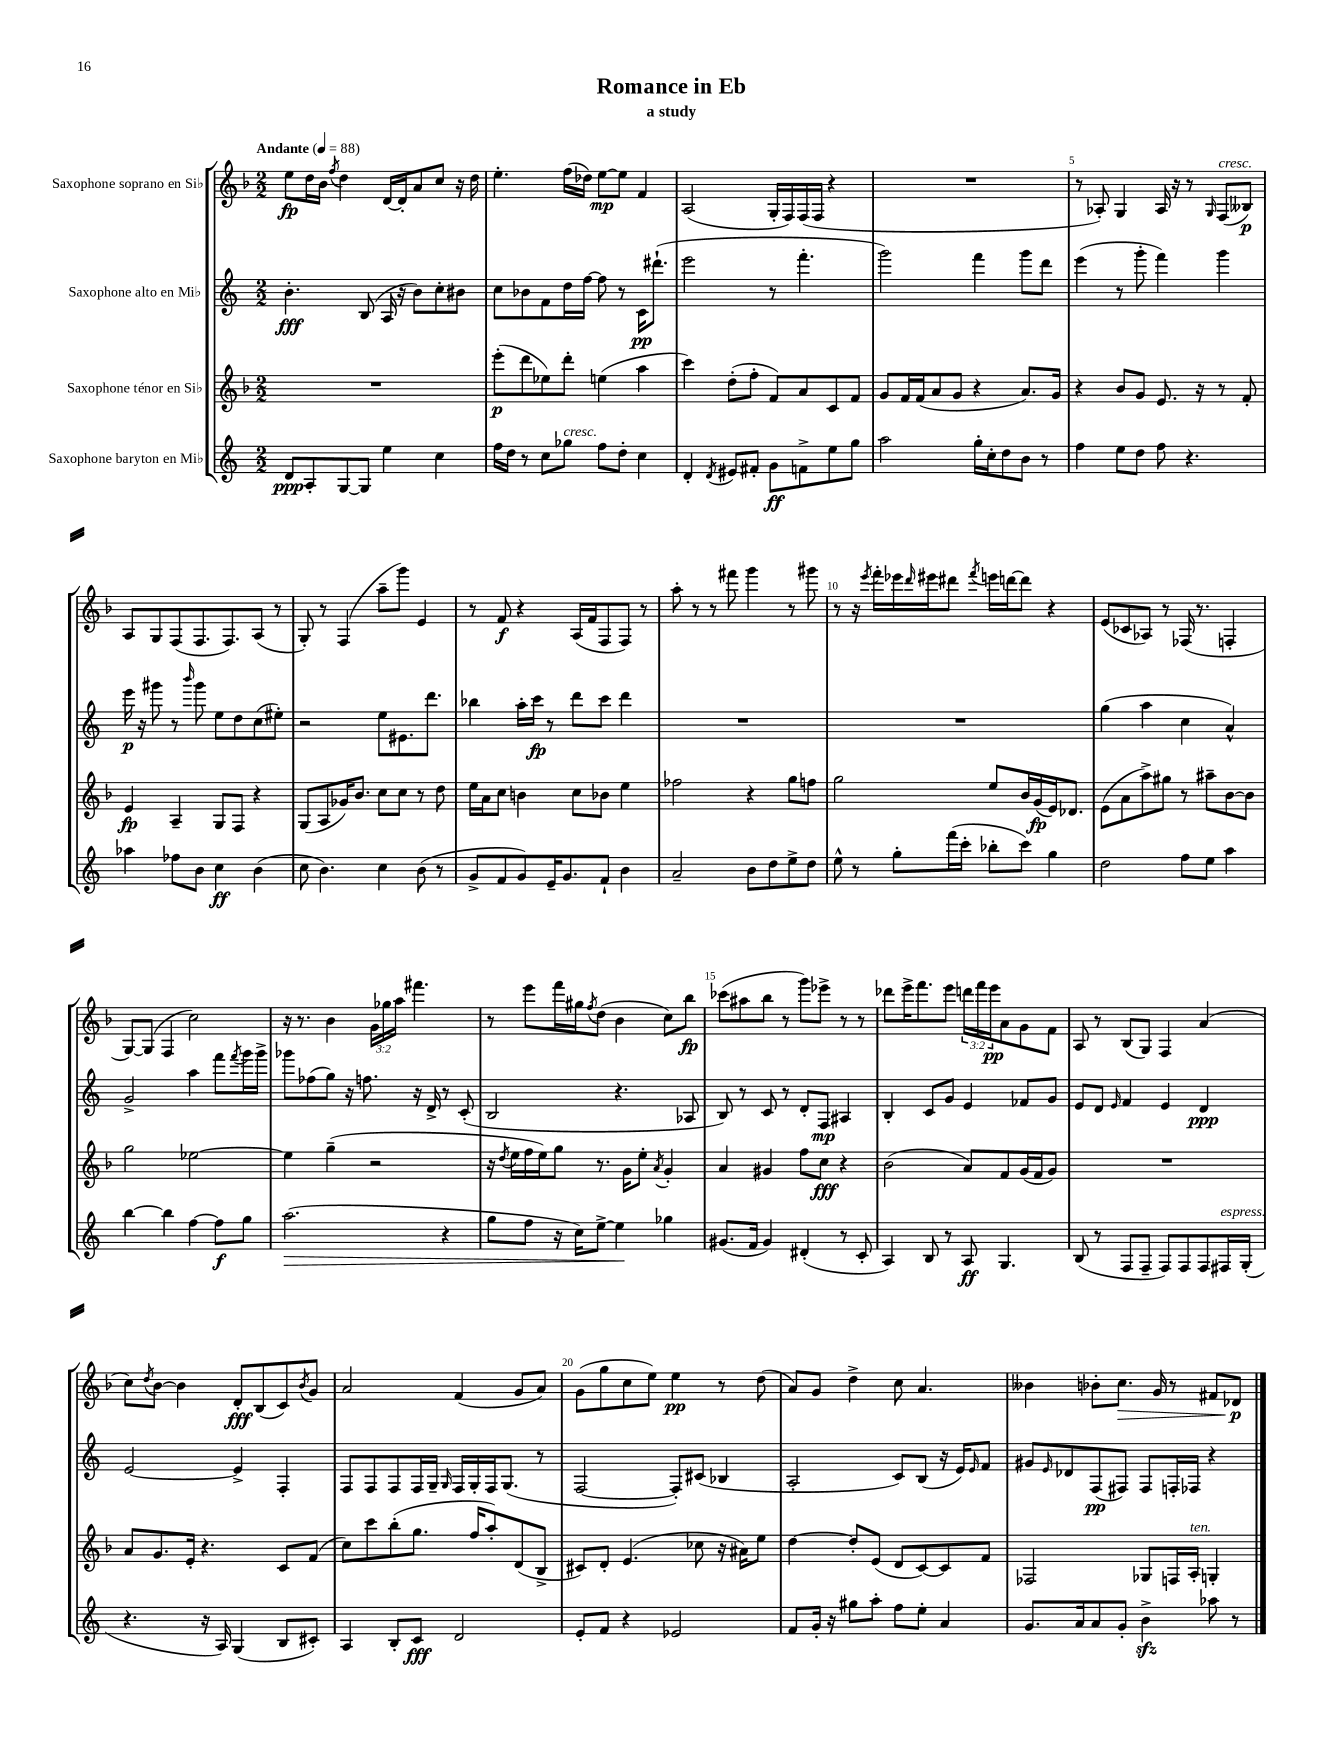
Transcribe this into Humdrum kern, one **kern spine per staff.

**kern	**kern	**kern	**kern
*staff4	*staff3	*staff2	*staff1
*clefG2	*clefG2	*clefG2	*clefG2
*k[]	*k[b-]	*k[]	*k[b-]
*M2/2	*M2/2	*M2/2	*M2/2
*MM88	*MM88	*MM88	*MM88
8d	1r	4.b'	8ee
8A'	.	.	16dd
.	.	.	16b-
.	.	.	8qff
[8G	.	.	4dd
8G]	.	(8B	.
4ee	.	16A	[16d
.	.	16r	16d']
.	.	8b)	8a
4cc	.	8cc'	8cc
.	.	8b#	16r
.	.	.	16dd
=	=	=	=
16ff	(8eee'	8cc	4.ee'
16dd	.	.	.
8r	8ddd	8b-	.
8cc	8ee-)	8f	.
8gg-	8ddd'	16dd	(16ff
.	.	[16ff	16dd-)
8ff	(4ee	8ff]	[8ee
8dd'	.	8r	8ee]
4cc	4aa	16c	4f
.	.	(8.ddd#`	.
=	=	=	=
4d'	4ccc)	2eee	(2A
8qd	.	.	.
8e#	(8dd'	.	.
8f#'	8ff'	.	.
8g	8f)	8r	16G'
.	.	.	16F)
8f^	8a	4.fff'	(16F
.	.	.	16F
8ee	8c	.	4r
8gg	8f	.	.
=	=	=	=
2aa	8g	2ggg)	1r
.	16f	.	.
.	(16f	.	.
.	8a	.	.
.	8g	.	.
16gg'	4r	4fff	.
16cc'	.	.	.
8dd	.	.	.
8b	8.a)	8ggg	.
8r	.	8ddd	.
.	16g	.	.
=	=	=	=
4ff	4r	(4eee	8r
.	.	.	8A-')
8ee	8b-	8r	4G
8dd	8g	8ggg'	.
8ff	8.e	4fff)	16A-
.	.	.	16r
4.r	.	.	8r
.	16r	.	.
.	.	.	16qqG
.	8r	4ggg	(8F
.	8f'	.	8B--)
=	=	=	=
4aa-	4e	16eee	8A
.	.	16r	.
.	.	8ggg#	8G
8ff-	4A~	8r	(8F
.	.	16qqbbb	.
8b	.	8ggg#	8.F
4cc	8G	8ee	.
.	.	.	8.F)
.	8F	8dd	.
(4b	4r	(8cc	(8A
.	.	8ee#')	8r
=	=	=	=
8cc	(8G	2r	8G')
4.b)	8A	.	8r
.	16g-)	.	(4F
.	8.b-	.	.
4cc	8cc	8ee	8aa~
.	8cc	8.e#	8ggg)
(8b	8r	.	4e
.	.	8.ddd	.
8r	8dd	.	.
=	=	=	=
8g^	16ee	4bb-	8r
.	16a	.	.
8f	8cc	.	8f
8g)	4b	16aa'	4r
.	.	16ccc	.
16e~	.	8r	.
8.g	.	.	.
.	8cc	8ddd	(16A
.	.	.	16f
8f`	8b-	8ccc	8F
4b	4ee	4ddd	8F)
.	.	.	8r
=	=	=	=
2a~	2ff-	1r	8aa'
.	.	.	8r
.	.	.	8r
.	.	.	8fff#
8b	4r	.	4ggg
8dd	.	.	.
8ee^	8gg	.	8r
8dd	8ff	.	8ggg#
=	=	=	=
8ee^^	2gg	1r	8r
8r	.	.	16r
.	.	.	8qeee
.	.	.	16fff'
8gg'	.	.	16eee-
.	.	.	16qqddd
.	.	.	16eee#
(16fff	.	.	8ddd#
16ccc'	.	.	.
.	.	.	8qfff
8bb-'	8ee	.	16eee
.	.	.	[16ddd
8ccc)	16b-	.	8ddd]
.	(16g	.	.
4gg	16e)	.	4r
.	8.d-	.	.
=	=	=	=
2dd	(8e	(4gg	(8e
.	8a	.	8c-
.	8aa^)	4aa	8A-)
.	8gg#	.	8r
8ff	8r	4cc	(16F-
.	.	.	8.r
8ee	8aa#~	.	.
4aa	[8b-	4a^^)	4F'
.	8b-]	.	.
=	=	=	=
[4bb	2gg	2g^	[8G)
.	.	.	(8G]
4bb]	.	.	4F
[4ff	[2ee-	4aa	2cc)
8ff]	.	8fff	.
.	.	8qfff	.
8gg	.	16ggg	.
.	.	16ggg^	.
=	=	=	=
(2.aa	4ee-]	8ggg-	16r
.	.	.	8.r
.	.	(8ff-	.
.	(4gg~	8gg)	4b-
.	.	16r	.
.	.	8.ff	.
.	2r	.	24g
.	.	.	24gg-
.	.	.	24aa
.	.	16r	4.fff#
.	.	16d^	.
4r	.	8r	.
.	.	(8c'	.
=	=	=	=
8gg	16r	2B	8r
.	8qdd	.	.
.	16ee	.	.
8ff	16ff	.	8eee
.	16ee)	.	.
16r	8gg	.	16fff
16cc)	.	.	16gg#
.	.	.	8qff
[8ee^	8.r	.	(8dd
4ee]	.	4.r	4b-
.	16g	.	.
.	8ee'	.	.
.	8qa	.	.
4gg-	4g'	.	8cc)
.	.	8A-	8bb-
=	=	=	=
(8.g#	4a	8B)	(8ccc-
.	.	8r	8aa#
16f	.	.	.
4g#)	4g#	8c	8bb-
.	.	8r	8r
(4d#'	8ff	8d'	8ggg)
.	8cc	8F	8eee-^
8r	4r	4A#	8r
8c'	.	.	8r
=	=	=	=
4A)	(2b-	4B'	8ddd-
.	.	.	16eee^
.	.	.	8.fff
8B	.	8c	.
8r	.	8g	8eee
8A	8a)	4e	24ddd
.	.	.	24fff
.	.	.	24eee
4.G	8f	.	8a
.	(16g	8f-	8g
.	16f	.	.
.	8g)	8g	8f
=	=	=	=
(8B	1r	8e	8A
8r	.	8d	8r
.	.	16qqe	.
8F	.	4f	(8B-
8F~	.	.	8G)
8F)	.	4e	4F
8F	.	.	.
8F	.	4d	(4a
16F#	.	.	.
(16G'	.	.	.
=	=	=	=
4.r	8a	[2e	8cc)
.	.	.	8qdd
.	8.g	.	[8b-
.	.	.	4b-]
.	16e'	.	.
16r	4.r	.	.
16A)	.	.	.
(4G	.	4e^]	8d'
.	.	.	(8B-
8B	8c	4F'	8c)
.	.	.	8qb-
8c#')	(8f	.	8g
=	=	=	=
4A	8cc)	8F	2a
.	8ccc	8F	.
8B'	(8bb-'	8F	.
8c	8.gg	16F	.
.	.	16G~	.
.	.	16qqG	.
2d	.	16F	(4f
.	16ff	16G'	.
.	8aa')	16F	.
.	.	(8.G	.
.	(8d	.	8g
.	8B-^	8r	8a)
=	=	=	=
8e'	8c#)	[2F	(8g
8f	8d'	.	8gg
4r	(4.e	.	8cc
.	.	.	8ee)
2e-	.	8F'])	4ee
.	8cc-	(8c#	.
.	16r	4B-	8r
.	16a#)	.	.
.	8ee	.	(8dd
=	=	=	=
8f	[4dd	2A'	8a)
16g'	.	.	8g
16r	.	.	.
8gg#	8dd']	.	4dd^
8aa'	(8e	.	.
8ff	8d	8c)	8cc
8ee'	[8c)	(8B	4.a
4a	8c]	16r	.
.	.	16e)	.
.	.	16qqe	.
.	8f	8f	.
=	=	=	=
8.g	2F-	8g#	4b--
.	.	16qqe	.
.	.	8d-	.
16a	.	.	.
8a	.	(8F	8b-'
8g'	.	8F#)	8.cc
4b^	8G-	8F#	.
.	.	.	16g
.	16F	16F'	8r
.	16A'	16F-	.
8aa-	4G'	4r	8f#
8r	.	.	8d-
==	==	==	==
*-	*-	*-	*-
